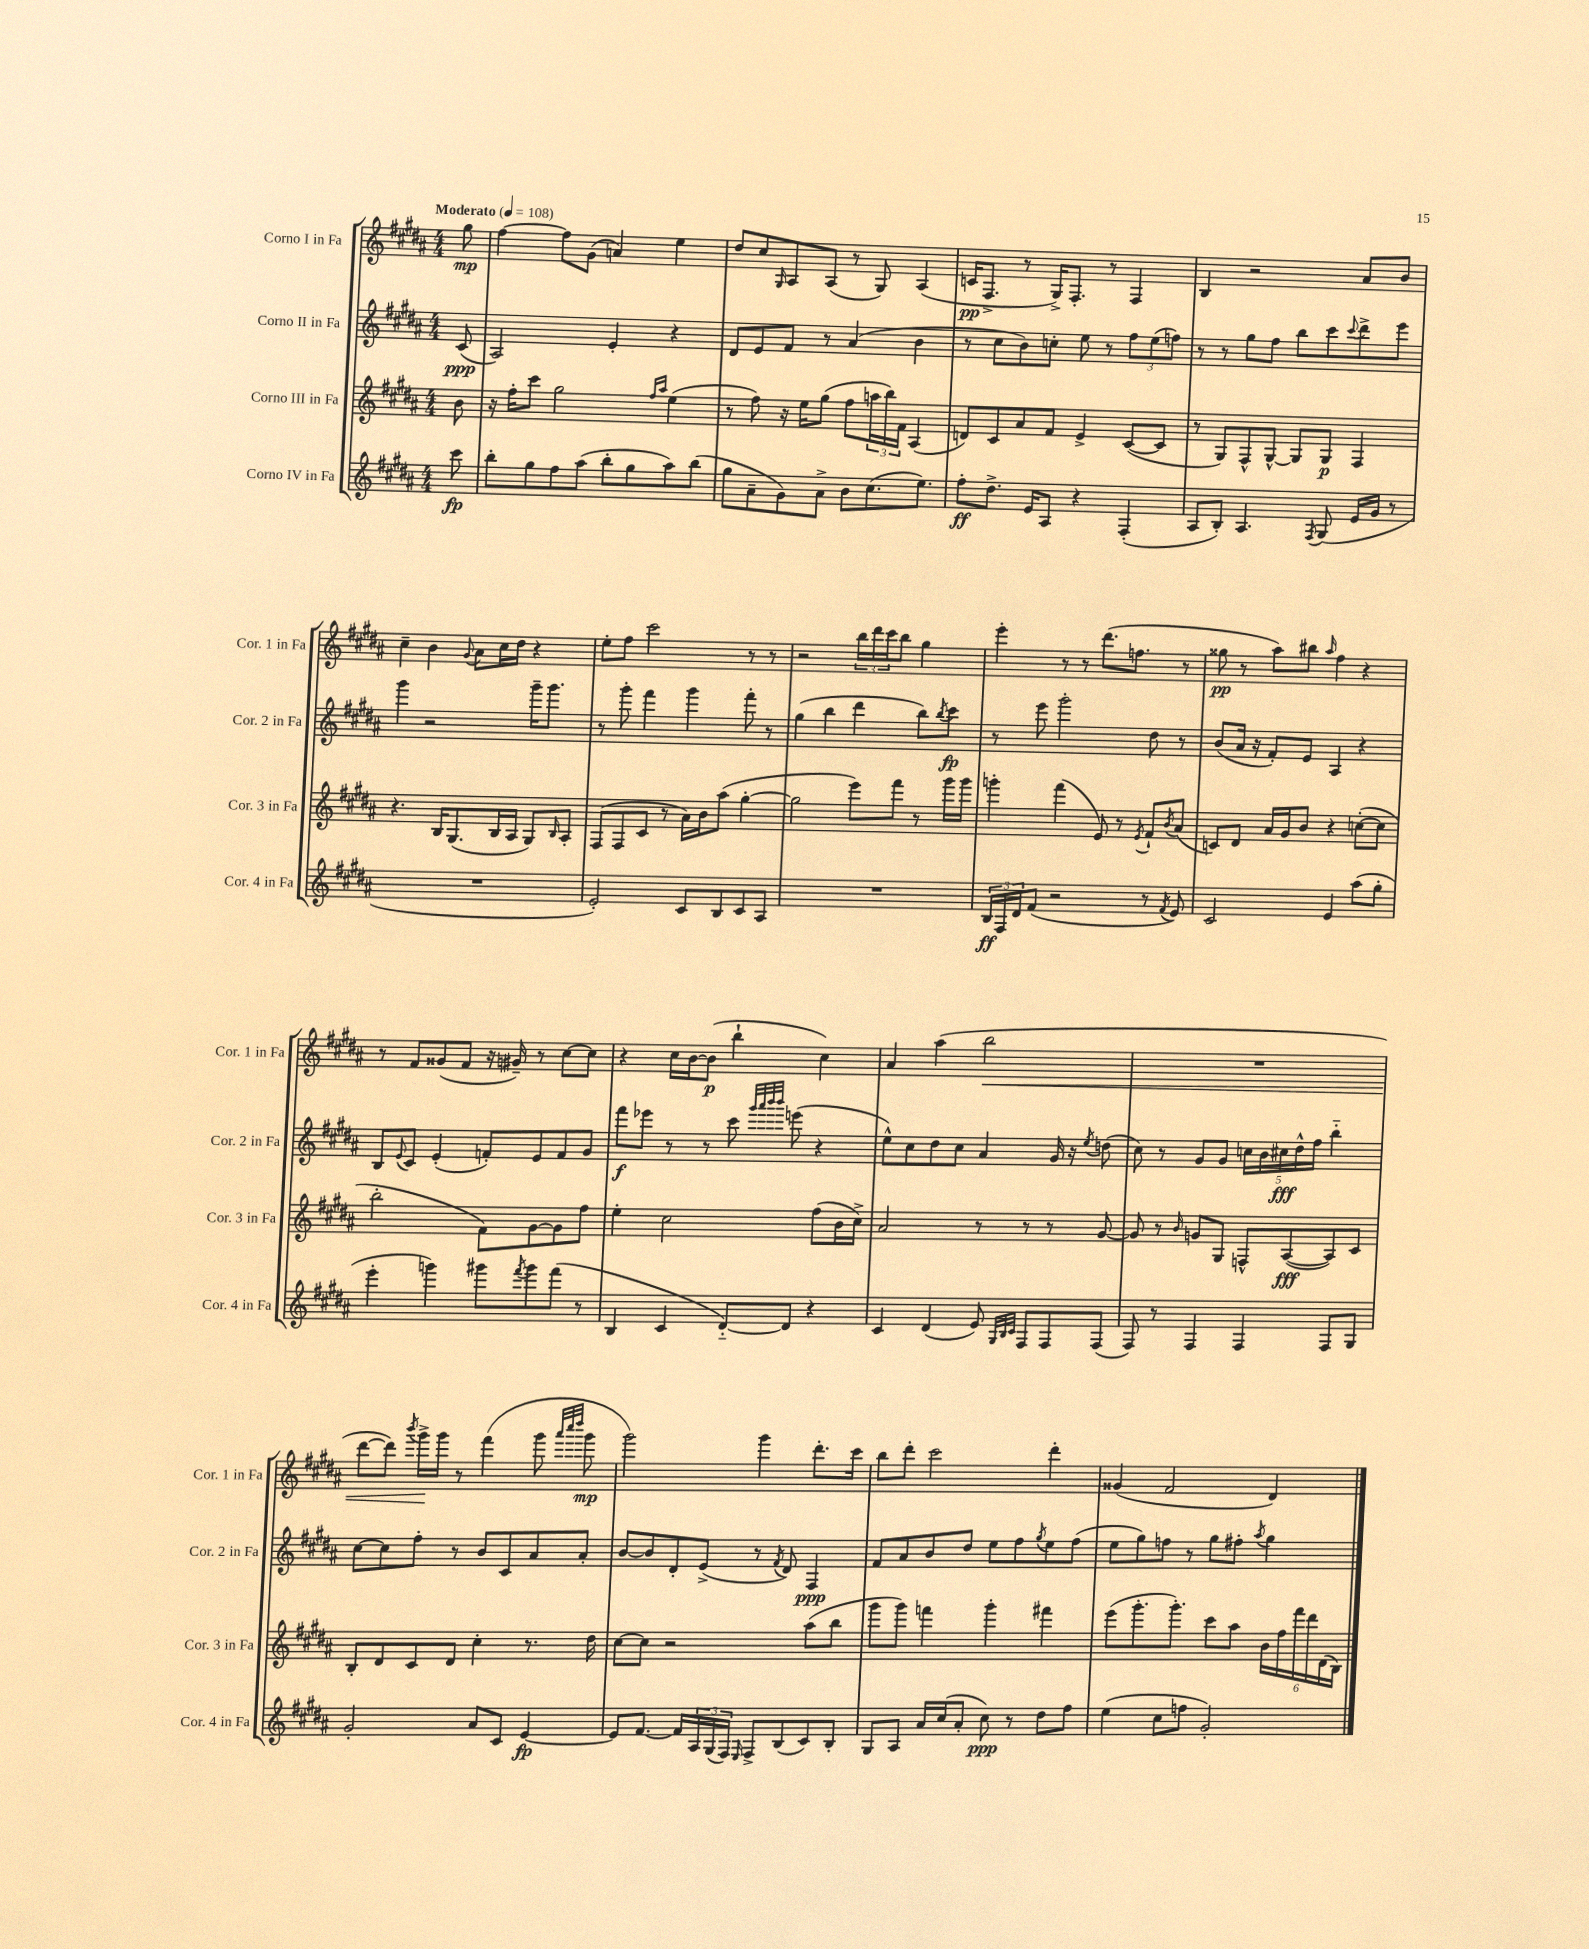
<<
\new StaffGroup <<
\new Staff = "s0" \with { instrumentName = "Corno I in Fa" shortInstrumentName = "Cor. 1 in Fa" } {
    \clef treble \key b \major \numericTimeSignature \time 4/4 \partial 8 \tempo "Moderato" 4 = 108
    gis''8\mp |
    fis''4~ fis''8 gis'8( a'4) e''4 |
    dis''8 cis''8 \grace { gis16 } ais8 ais8( r8 gis8) ais4( |
    c'16\pp fis8.-> r8 gis16->) fis8.-. r8 fis4 |
    b4 r2 ais'8 b'8 |
    cis''4-- b'4 \appoggiatura { gis'8 } ais'8 cis''16 dis''16 r4 |
    e''8-. fis''8 cis'''2 r8 r8 |
    r2 \tuplet 3/2 { b''16 dis'''16 cis'''16 } b''8 gis''4 |
    e'''4-. r8 r8 dis'''8.( f''8. r8 |
    gisis''8\pp r8 ais''8) bis''8 \grace { ais''16 } fis''4 r4 |
    r8 fis'8 gisis'8( fis'8 r16 gis'16--) r8 cis''8~ cis''8 |
    r4 cis''16 b'16~ b'8\p( b''4-! cis''4) |
    ais'4 ais''4( b''2\< |
    R1 |
    dis'''8~ dis'''8) \acciaccatura { b'''8 } gis'''16->\! gis'''16 r8 fis'''4( gis'''8 \grace { ais'''32 cis''''32 dis''''32 } gis'''8\mp |
    gis'''2) gis'''4 dis'''8.-. cis'''16 |
    b''8 dis'''8-. cis'''2 dis'''4-. |
    gisis'4( fis'2 dis'4) \bar "|." |
}
\new Staff = "s1" \with { instrumentName = "Corno II in Fa" shortInstrumentName = "Cor. 2 in Fa" } {
    \clef treble \key b \major \numericTimeSignature \time 4/4 \partial 8
    cis'8\ppp( |
    ais2) e'4-. r4 |
    dis'8 e'8 fis'8 r8 ais'4( b'4 |
    r8 cis''8 b'8) c''8-. e''8 r8 \tuplet 3/2 { fis''8 e''8( f''8) } |
    r8 r8 gis''8 fis''8 b''8 cis'''8 \appoggiatura { cis'''8 } dis'''8-> e'''8 |
    gis'''4 r2 gis'''16-- gis'''8. |
    r8 gis'''8-. fis'''4 gis'''4 fis'''8-. r8 |
    gis''4( b''4 dis'''4 b''8) \acciaccatura { b''8 } cis'''8\fp |
    r8 e'''8 gis'''2-. dis''8 r8 |
    b'8( ais'16 r16 fis'8-.) e'8 ais4 r4 |
    b8 \appoggiatura { e'8 } cis'8 e'4-.( f'8-.) e'8 f'8 gis'8 |
    fis'''8\f ees'''8 r8 r8 cis'''8 \grace { gis'''32 ais'''32 b'''32 b'''32 } e'''8( r4 |
    e''8-^) cis''8 dis''8 cis''8 ais'4 gis'16 r16 \acciaccatura { e''8 } d''8( |
    cis''8) r8 gis'8 gis'8 \tuplet 5/4 { c''16 b'16 cis''16\fff dis''16-^ fis''16 } b''4-_ |
    cis''8~ cis''8 fis''8-. r8 b'8 cis'8 ais'8 ais'8-. |
    b'8~ b'8 dis'8-. e'8->( r8 \acciaccatura { fis'8 } dis'8) fis4\ppp |
    fis'8 ais'8 b'8 dis''8 e''8 fis''8 \acciaccatura { gis''8 } e''8 fis''8( |
    e''8 gis''8) f''8 r8 gis''8 fis''8-. \acciaccatura { ais''8 } gis''4 \bar "|." |
}
\new Staff = "s2" \with { instrumentName = "Corno III in Fa" shortInstrumentName = "Cor. 3 in Fa" } {
    \clef treble \key b \major \numericTimeSignature \time 4/4 \partial 8
    b'8 |
    r16 fis''16-. cis'''8 gis''2 \grace { fis''16 ais''16 } e''4( |
    r8 fis''8) r16 e''16 gis''8( fis''8 \tuplet 3/2 { a''16 b''16) fis'16 } ais4( |
    d'8) cis'8 ais'8 fis'8 e'4-> cis'8~( cis'8 |
    r8 gis8) fis8-^ gis8~-^ gis8 gis8\p fis4 |
    r4. b16 gis8.( b16 ais16 gis8) \grace { b16 } ais8-. |
    fis8( fis8 cis'8 r8 ais'16) b'16 ais''8( gis''4~-. |
    gis''2 e'''8) fis'''8 r8 gis'''16 gis'''16 |
    g'''4-. fis'''4( e'8) r8 \acciaccatura { e'8 } fis'8-! \acciaccatura { b'8 } ais'8( |
    c'8) dis'8 ais'16 gis'16 b'8 r4 c''8~-.( c''8 |
    b''2-. fis'8) gis'8~ gis'8 fis''8 |
    e''4-. cis''2 fis''8( b'16 cis''16->) |
    ais'2 r8 r8 r8 gis'8~ |
    gis'8 r8 \grace { b'16 } g'8 gis8 f8-^ ais8~\fff( ais8) cis'8 |
    b8-. dis'8 cis'8 dis'8 cis''4-. r8. dis''16 |
    cis''8~ cis''8 r2 ais''8( b''8 |
    gis'''8 gis'''8) f'''4 gis'''4-. fis'''4 |
    e'''8( gis'''8.-. gis'''8.-.) cis'''8 ais''8 \tuplet 6/4 { b'16 fis''16 fis'''16 dis'''16 dis'16( b16) } \bar "|." |
}
\new Staff = "s3" \with { instrumentName = "Corno IV in Fa" shortInstrumentName = "Cor. 4 in Fa" } {
    \clef treble \key b \major \numericTimeSignature \time 4/4 \partial 8
    cis'''8\fp |
    b''8-. gis''8 fis''8 ais''8( b''8-. gis''8 ais''8) b''8( |
    gis''8 ais'8-- gis'8) ais'8-> b'8 cis''8.( e''8.) |
    fis''8-.\ff dis''8.-> e'16 ais8 r4 fis4-.( |
    ais8 b8-.) ais4. \acciaccatura { fis8 } gis8( e'16 gis'16 r8 |
    R1 |
    e'2-.) cis'8 b8 cis'8 ais8 |
    R1 |
    \tuplet 3/2 { b16\ff fis16 dis'16 } fis'8( r2 r8 \acciaccatura { fis'8 } e'8) |
    cis'2 e'4 ais''8( gis''8-. |
    e'''4-. g'''4) gis'''8 \acciaccatura { fis'''8 } gis'''8 fis'''8( r8 |
    b4 cis'4 dis'8~-_) dis'8 r4 |
    cis'4 dis'4( e'8) \grace { gis32 b32 cis'32 } fis8 fis8 fis8( |
    fis8) r8 fis4 fis4 fis8 gis8 |
    gis'2-. ais'8 cis'8 e'4~\fp |
    e'8 fis'8.~ fis'16 \tuplet 3/2 { ais16 gis16( fis16) } \grace { e16 } fis8-> b8( cis'8) b8-. |
    gis8 ais8 ais'16 cis''16( ais'8-. cis''8\ppp) r8 dis''8 fis''8 |
    e''4( cis''8 f''8 gis'2-.) \bar "|." |
}
>>
>>
\layout { \context { \Score \remove "Bar_number_engraver" } }
